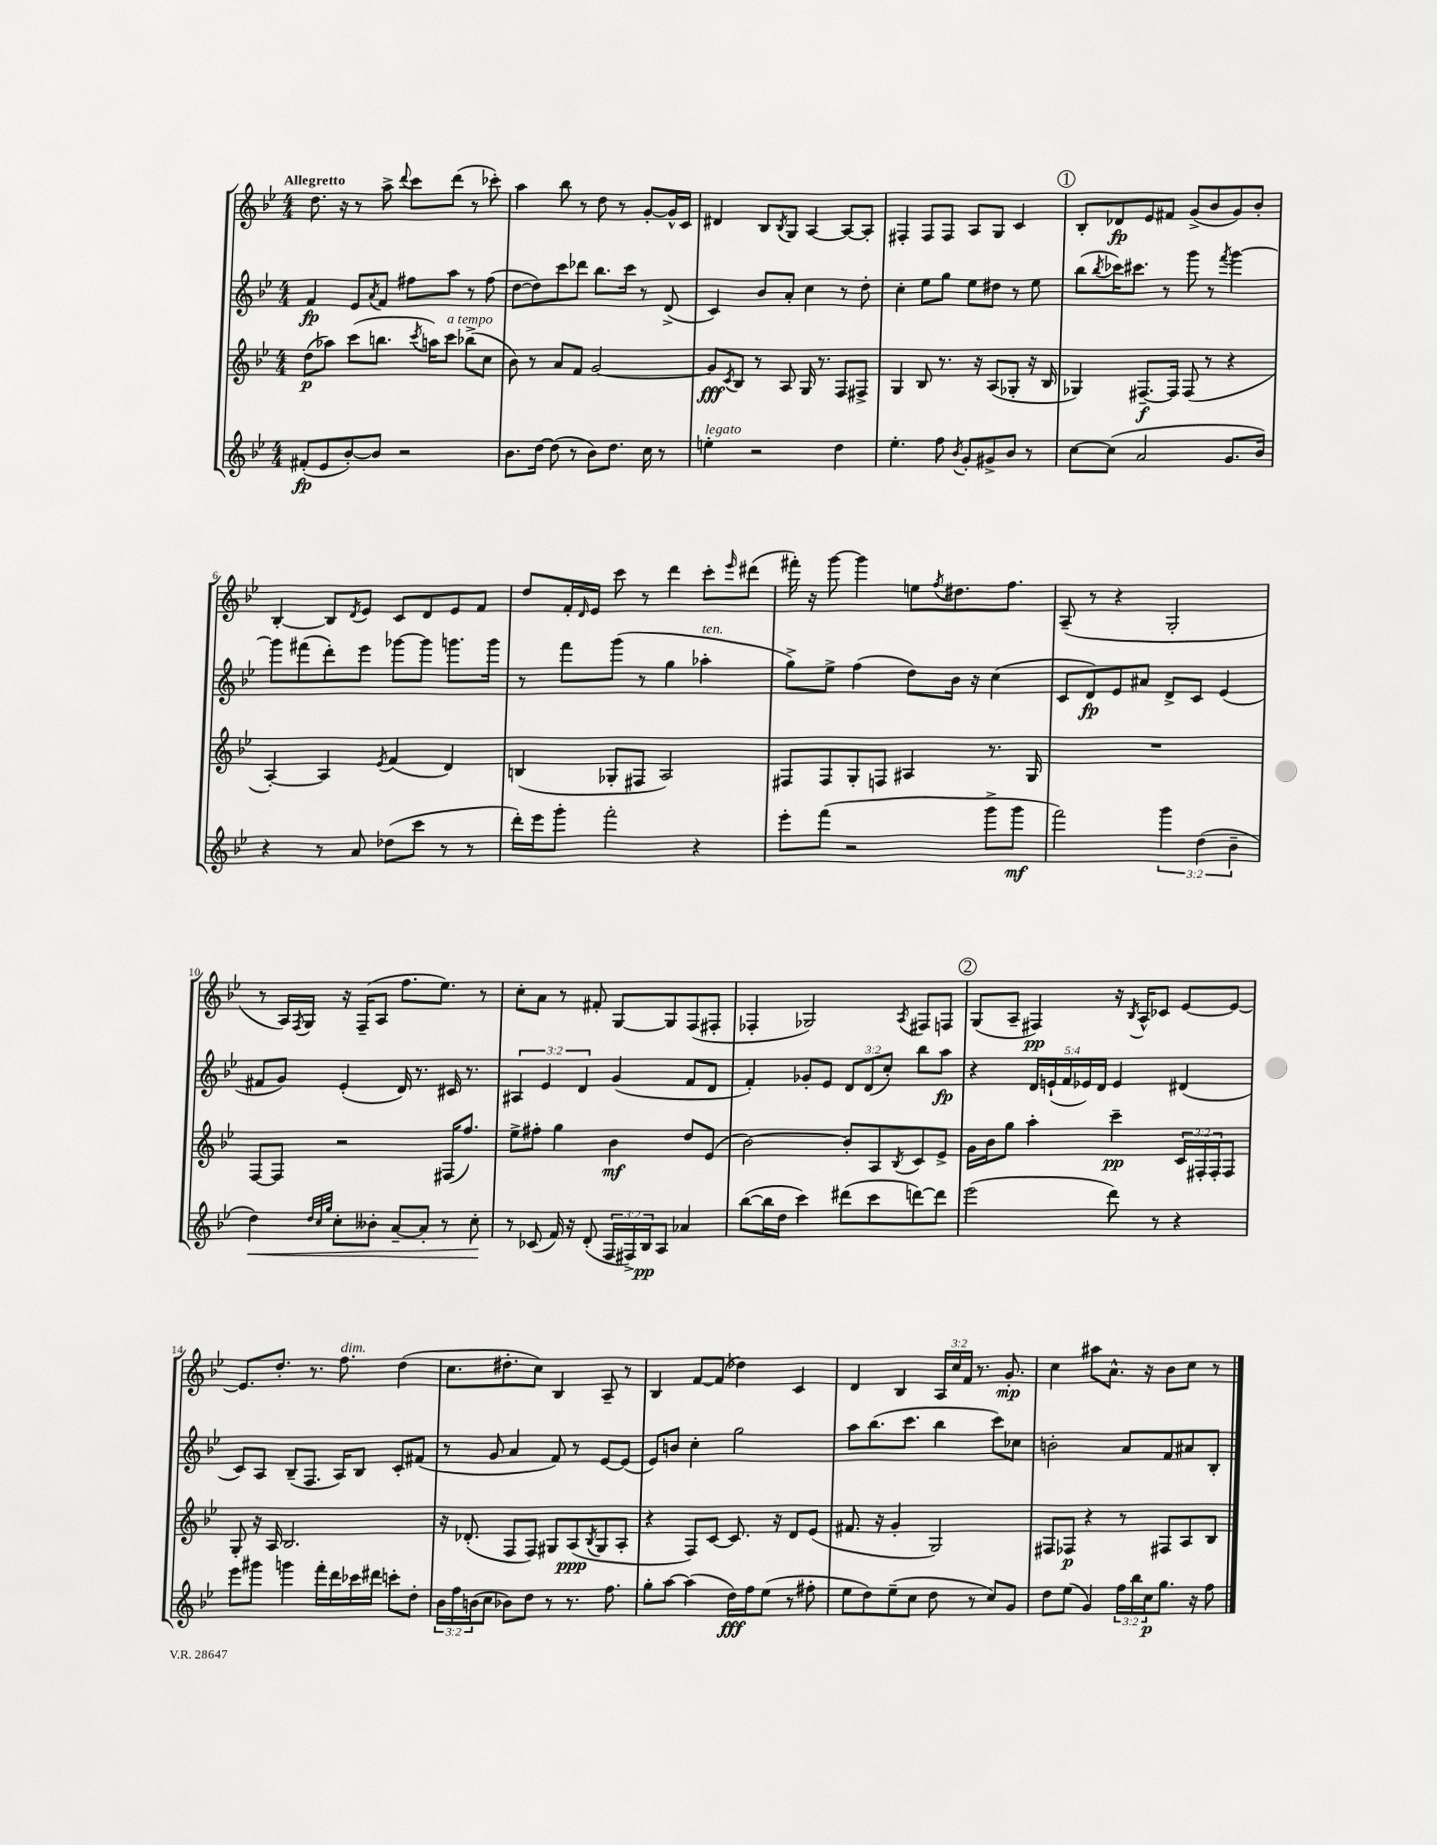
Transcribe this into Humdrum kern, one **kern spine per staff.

**kern	**dynam	**kern	**dynam	**kern	**dynam	**kern	**dynam
*part4	*part4	*part3	*part3	*part2	*part2	*part1	*part1
*staff4	*staff4	*staff3	*staff3	*staff2	*staff2	*staff1	*staff1
*clefG2	*	*clefG2	*	*clefG2	*	*clefG2	*
*k[b-e-]	*	*k[b-e-]	*	*k[b-e-]	*	*k[b-e-]	*
*M4/4	*	*M4/4	*	*M4/4	*	*M4/4	*
=1	=1	=1	=1	=1	=1	=1	=1
!	!	!	!	!	!	!LO:TX:a:B:t=Allegretto	!
(8f#X'/L	fp	(8dd\L	p	4f/	fp	8.dd\	.
8e-/	.	8aa-X\J)	.	.	.	.	.
.	.	.	.	.	.	16r	.
[8b-'/)	.	(8ccc\L	.	8e-/L	.	8r	.
.	.	.	.	8qa/	.	.	.
8b-/J]	.	8.bbn\J	.	8f/J	.	8aa^\	.
.	.	.	.	.	.	8qqddd/	.
2r	.	.	.	8ff#X\L	.	8ccc\L	.
.	.	8qccc/	.	.	.	.	.
.	.	16aan\KL)	.	.	.	.	.
!	!	!LO:TX:a:i:t=a tempo	!	!	!	!	!
.	.	8ccc\J	.	8aa\J	.	(8ddd\J	.
.	.	(8bb-X^\L	.	8r	.	8r	.
.	.	8cc\J	.	(8ff#\	.	8ccc-X'\)	.
=2	=2	=2	=2	=2	=2	=2	=2
8.b-\L	.	8b-\)	.	[8dd\L	.	4aa\	.
.	.	8r	.	8dd\])	.	.	.
[16dd\Jk	.	.	.	.	.	.	.
(8dd\]	.	8a/L	.	8ccc\	.	8bb-\	.
8r	.	8f/J	.	8ddd-X\J	.	8r	.
8b-\L)	.	[2g/	.	8.bb-\L	.	8dd\	.
8.dd\J	.	.	.	.	.	8r	.
.	.	.	.	16ccc\Jk	.	.	.
.	.	.	.	8r	.	[8g'/L	.
16cc\	.	.	.	.	.	.	.
8r	.	.	.	(8d^/	.	16g^^/L]	.
.	.	.	.	.	.	16c/JJ	.
=3	=3	=3	=3	=3	=3	=3	=3
!LO:TX:a:i:t=legato	!	!	!	!	!	!	!
4een'\	.	8g/L]	fff	4c/)	.	4d#X/	.
.	.	8qc/	.	.	.	.	.
.	.	8B-/J	.	.	.	.	.
2r	.	8r	.	8b-/L	.	8B-/L	.
.	.	.	.	.	.	8qB-/	.
.	.	8A/	.	8a'/J	.	8G/J	.
.	.	16G/	.	4cc\	.	[4A/	.
.	.	8.r	.	.	.	.	.
4dd\	.	8F/L	.	8r	.	8A/L_	.
.	.	8F#X^/J	.	8dd'\	.	8A'/J]	.
=4	=4	=4	=4	=4	=4	=4	=4
4.ee-'\	.	4G/	.	4cc'\	.	4F#X'/	.
.	.	8B-/	.	8ee-\L	.	8F#/L	.
8ff\	.	8.r	.	8gg\J	.	8F#/J	.
8qb-/	.	.	.	.	.	.	.
8g'/L	.	.	.	8ee-\L	.	8A/L	.
.	.	16r	.	.	.	.	.
8g#X^/	.	(8A/L	.	8dd#X\J	.	8G/J	.
8b-/J	.	8G-X'/J	.	8r	.	4c/	.
8r	.	16r	.	8ee-\	.	.	.
.	.	16B-/	.	.	.	.	.
!!LO:REH:place=s1:t=1
=5	=5	=5	=5	=5	=5	=5	=5
[8cc\L	.	4G-X/)	.	(8bb-\L	.	8B-'/L	.
.	.	.	.	8qbb-/	.	.	.
(8cc\J]	.	.	.	16ccc-X\K)	.	8d-X/	fp
.	.	.	.	8.ccc#X\J	.	.	.
2a/	.	[8.F#X~/L	f	.	.	8e-/	.
.	.	.	.	8r	.	8f#X/J	.
.	.	16F#/Jk]	.	.	.	.	.
.	.	(8F#/	.	8ggg\	.	(8g^/L	.
.	.	8r	.	8r	.	8b-/	.
.	.	.	.	8qfff/	.	.	.
8.g/L	.	4r	.	[4ggg\	.	8g/)	.
.	.	.	.	.	.	8b-'/J	.
16b-/Jk)	.	.	.	.	.	.	.
!!LO:LB:g=z
=6	=6	=6	=6	=6	=6	=6	=6
4r	.	[4A'/)	.	8ggg\L]	.	[4B-'/	.
.	.	.	.	(8fff#X\	.	.	.
8r	.	4A/]	.	8ddd'\)	.	8B-/L]	.
.	.	.	.	.	.	8qd/	.
8a/	.	.	.	8eee-\J	.	8e-/J	.
.	.	8qe-/	.	.	.	.	.
(8dd-X\L	.	(4f/	.	[8ggg-X\L	.	8c/L	.
8ccc\J	.	.	.	8ggg-\J]	.	8d/	.
8r	.	4d/)	.	8.gggn\L	.	8e-/	.
8r	.	.	.	.	.	8f/J	.
.	.	.	.	16ggg\Jk	.	.	.
=7	=7	=7	=7	=7	=7	=7	=7
16ddd'\LL)	.	(4Bn/	.	8r	.	8dd/L	.
16eee-\J	.	.	.	.	.	.	.
8ggg'\J	.	.	.	8fff\L	.	16f'/L	.
.	.	.	.	.	.	16qqd/	.
.	.	.	.	.	.	16e-/JJ	.
2fff'\	.	8G-X'/L	.	(8ggg\J	.	8ccc\	.
.	.	8F#X/J	.	8r	.	8r	.
.	.	2A/)	.	4gg\	.	4ddd\	.
!	!	!	!	!LO:TX:a:i:t=ten.	!	!	!
4r	.	.	.	4aa-X'\	.	8ccc'\L	.
.	.	.	.	.	.	16qqeee-/	.
.	.	.	.	.	.	(8ddd#X\J	.
=8	=8	=8	=8	=8	=8	=8	=8
8eee-'\L	.	8F#X/L	.	8gg^\L)	.	16fff#X'\)	.
.	.	.	.	.	.	16r	.
(8fff\J	.	8F#/	.	8ee-^\J	.	[8ggg\	.
2r	.	8G'/	.	(4ff\	.	4ggg\]	.
.	.	8Fn/J	.	.	.	.	.
.	.	4A#X/	.	8dd\L)	.	8een\L	.
.	.	.	.	.	.	8qff/	.
.	.	.	.	16b-\Jk	.	8.dd#X\	.
.	.	.	.	16r	.	.	.
8ggg^\L	.	8.r	.	(4cc\	.	.	.
.	.	.	.	.	.	8.ff\J	.
8ggg\J	mf	.	.	.	.	.	.
.	.	16G/	.	.	.	.	.
=9	=9	=9	=9	=9	=9	=9	=9
2fff\)	.	1r	.	8c/L	.	(8A~/	.
.	.	.	.	8d/)	fp	8r	.
.	.	.	.	8e-/	.	4r	.
.	.	.	.	8a#X/J	.	.	.
6ggg\	.	.	.	8d^/L	.	2G'/	.
.	.	.	.	8c/J	.	.	.
(6dd\	.	.	.	.	.	.	.
.	.	.	.	(4e-/	.	.	.
6b-~\	.	.	.	.	.	.	.
!!LO:LB:g=z
=10	=10	=10	=10	=10	=10	=10	=10
!	!LO:HP:b	!	!	!	!	!	!
4dd\)	<	[8F/L	.	8f#X/L	.	8r	.
.	.	8F/J]	.	8g/J)	.	16A/LL)	.
.	.	.	.	.	.	8qF/	.
.	.	.	.	.	.	16G/JJ	.
32qqdd/LLL	.	.	.	.	.	.	.
32qqcc/	.	.	.	.	.	.	.
32qqgg/JJJ	.	.	.	.	.	.	.
8cc'\L	.	2r	.	(4e-'/	.	16r	.
.	.	.	.	.	.	(16F~/KL	.
8b--X'\J	.	.	.	.	.	8A/J	.
[8a~/L	.	.	.	16d/)	.	8.ff\L	.
.	.	.	.	8.r	.	.	.
8a'/J]	.	.	.	.	.	.	.
.	.	.	.	.	.	8.ee-\J)	.
8r	.	(16F#X/KL	.	16c#X/	.	.	.
.	.	8.ff/J)	.	8.r	.	.	.
8cc'\	.	.	.	.	.	8r	.
.	[	.	.	.	.	.	.
=11	=11	=11	=11	=11	=11	=11	=11
8r	.	8ee-^\L	.	6A#X/	.	8cc'\L	.
(8c-X/	.	8ff#X'\J	.	.	.	8a\J	.
.	.	.	.	6e-/	.	.	.
16f/)	.	4gg\	.	.	.	8r	.
16r	.	.	.	.	.	.	.
.	.	.	.	6d/	.	.	.
(8d'/	.	.	.	.	.	8f#X'/	.
24F/LL	.	4b-\	mf	(4g/	.	[8G/L	.
24F#X^/)	.	.	.	.	.	.	.
24B-/J	pp	.	.	.	.	.	.
8A/J	.	.	.	.	.	8G/]	.
4a-X/	.	8dd/L	.	8f/L	.	(8F/	.
.	.	(8e-/J	.	8d/J	.	8F#X'/J	.
=12	=12	=12	=12	=12	=12	=12	=12
([8bb-\L	.	[2b-\)	.	4f'/)	.	4F-X'/	.
16bb-\L]	.	.	.	.	.	.	.
16dd\JJ	.	.	.	.	.	.	.
4ccc\)	.	.	.	8g-X'/L	.	2G-X/)	.
.	.	.	.	8e-/J	.	.	.
(8ddd#X\L	.	8b-'/L]	.	12d/L	.	.	.
.	.	.	.	(12d/	.	.	.
8ccc\	.	8A/	.	.	.	.	.
.	.	.	.	12cc'/J)	.	.	.
.	.	8qB-/	.	.	.	8qA/	.
[8dddn\)	.	8c/	.	8bb-\L	.	8F#X/L	.
8ddd\J]	.	8e-^/J	.	8aa\J	fp	8Fn/J	.
!!LO:REH:place=s1:t=2
=13	=13	=13	=13	=13	=13	=13	=13
(2eee-\	.	16g\LL	.	4r	.	(8G/L	.
.	.	16b-\J	.	.	.	.	.
.	.	8gg\J	.	.	.	8A~/J	.
.	.	4aa'\	.	20d/LL	.	4F#X/)	pp
.	.	.	.	(20en`/	.	.	.
.	.	.	.	20f/	.	.	.
.	.	.	.	20e-X/)	.	.	.
.	.	.	.	20d/JJ	.	.	.
8ddd\)	.	4ccc~\	pp	4e-/	.	16r	.
.	.	.	.	.	.	8qB-/	.
.	.	.	.	.	.	16A^^/KL	.
8r	.	.	.	.	.	8c-X/J	.
4r	.	24c/LL	.	(4d#X/	.	[8e-/L	.
.	.	24F#X'/	.	.	.	.	.
.	.	24F#'/J	.	.	.	.	.
.	.	8F#/J	.	.	.	8e-/J_	.
!!LO:LB:g=z
=14	=14	=14	=14	=14	=14	=14	=14
8eee-\L	.	8G'/	.	8c/L)	.	8.e-/L]	.
8ggg#X\J	.	16r	.	8A/J	.	.	.
.	.	16A/	.	.	.	8.dd'/J	.
4gggn\	.	2.B-/	.	(8B-~/L	.	.	.
.	.	.	.	8.F/J	.	8.r	.
16fff'\LL	.	.	.	.	.	.	.
!	!	!	!	!	!	!LO:TX:a:i:t=dim.	!
16ddd\	.	.	.	16A/KL)	.	8.ff\	.
16ccc-X\	.	.	.	8B-/J	.	.	.
16ddd#X\JJ	.	.	.	.	.	.	.
8cccn'\L	.	.	.	8c'/L	.	(4dd\	.
8dd'\J	.	.	.	(8f#X/J	.	.	.
=15	=15	=15	=15	=15	=15	=15	=15
24b-\LL	.	16r	.	8r	.	8.cc\L	.
24ff\	.	.	.	.	.	.	.
.	.	(8.d-X'/	.	.	.	.	.
(24bn\J	.	.	.	.	.	.	.
8cc\J	.	.	.	8g/	.	.	.
.	.	.	.	.	.	8.dd#X'\	.
8b-X\L)	.	8F/L	.	4a/	.	.	.
8dd\J	.	8F/J)	.	.	.	8cc\J)	.
8r	.	8G#X/L	.	8f/)	.	4B-/	.
8.r	.	(8A/	ppp	8r	.	.	.
.	.	8qB-/	.	.	.	.	.
.	.	8G#/	.	[8e-/L	.	8A~/	.
8.ff\	.	.	.	.	.	.	.
.	.	8A'/J	.	(8e-/J]	.	8r	.
=16	=16	=16	=16	=16	=16	=16	=16
8gg'\L	.	4r	.	8e-/L)	.	4B-/	.
[8aa\J	.	.	.	8bn/J	.	.	.
(4aa\]	.	8F/L)	.	4cc'\	.	[8f/L	.
.	.	[8c/J	.	.	.	(8f/J]	.
16dd\LL)	fff	8.c/]	.	2gg\	.	4dd-X\)	.
16ff\J	.	.	.	.	.	.	.
(8ee-\J	.	.	.	.	.	.	.
.	.	16r	.	.	.	.	.
8r	.	8d/L	.	.	.	4c/	.
8ff#X'\	.	(8e-/J	.	.	.	.	.
=17	=17	=17	=17	=17	=17	=17	=17
8ee-\L	.	8.f#X/	.	8aa\L	.	4d/	.
8dd\)	.	.	.	(8.bb-\	.	.	.
.	.	16r	.	.	.	.	.
(8ee-~\	.	4g'/	.	.	.	4B-/	.
.	.	.	.	8.ccc\J	.	.	.
8cc\J	.	.	.	.	.	.	.
8dd\	.	2G/)	.	4bb-\	.	24A/LL	.
.	.	.	.	.	.	24cc/	.
.	.	.	.	.	.	24f/JJ	.
8r	.	.	.	.	.	8.r	.
8cc/L)	.	.	.	8ccc\L)	.	.	.
.	.	.	.	.	.	8.g'/	mp
8g/J	.	.	.	8cc-X\J	.	.	.
=18	=18	=18	=18	=18	=18	=18	=18
8dd\L	.	8F#X/L	.	2bn'\	.	4cc\	.
(8ee-\J	.	8F-X/J	p	.	.	.	.
4g/)	.	4r	.	.	.	8aa#X\L	.
.	.	.	.	.	.	8.a^^\J	.
24ff\LL	.	8r	.	8a/L	.	.	.
24bb-\	.	.	.	.	.	.	.
.	.	.	.	.	.	16r	.
24cc\J	p	.	.	.	.	.	.
8.gg\J	.	8F#X/L	.	8f/	.	8b-\L	.
.	.	8A/	.	8a#X/	.	8cc\J	.
16r	.	.	.	.	.	.	.
8ff\	.	8B-/J	.	8B-'/J	.	8r	.
==	==	==	==	==	==	==	==
*-	*-	*-	*-	*-	*-	*-	*-
